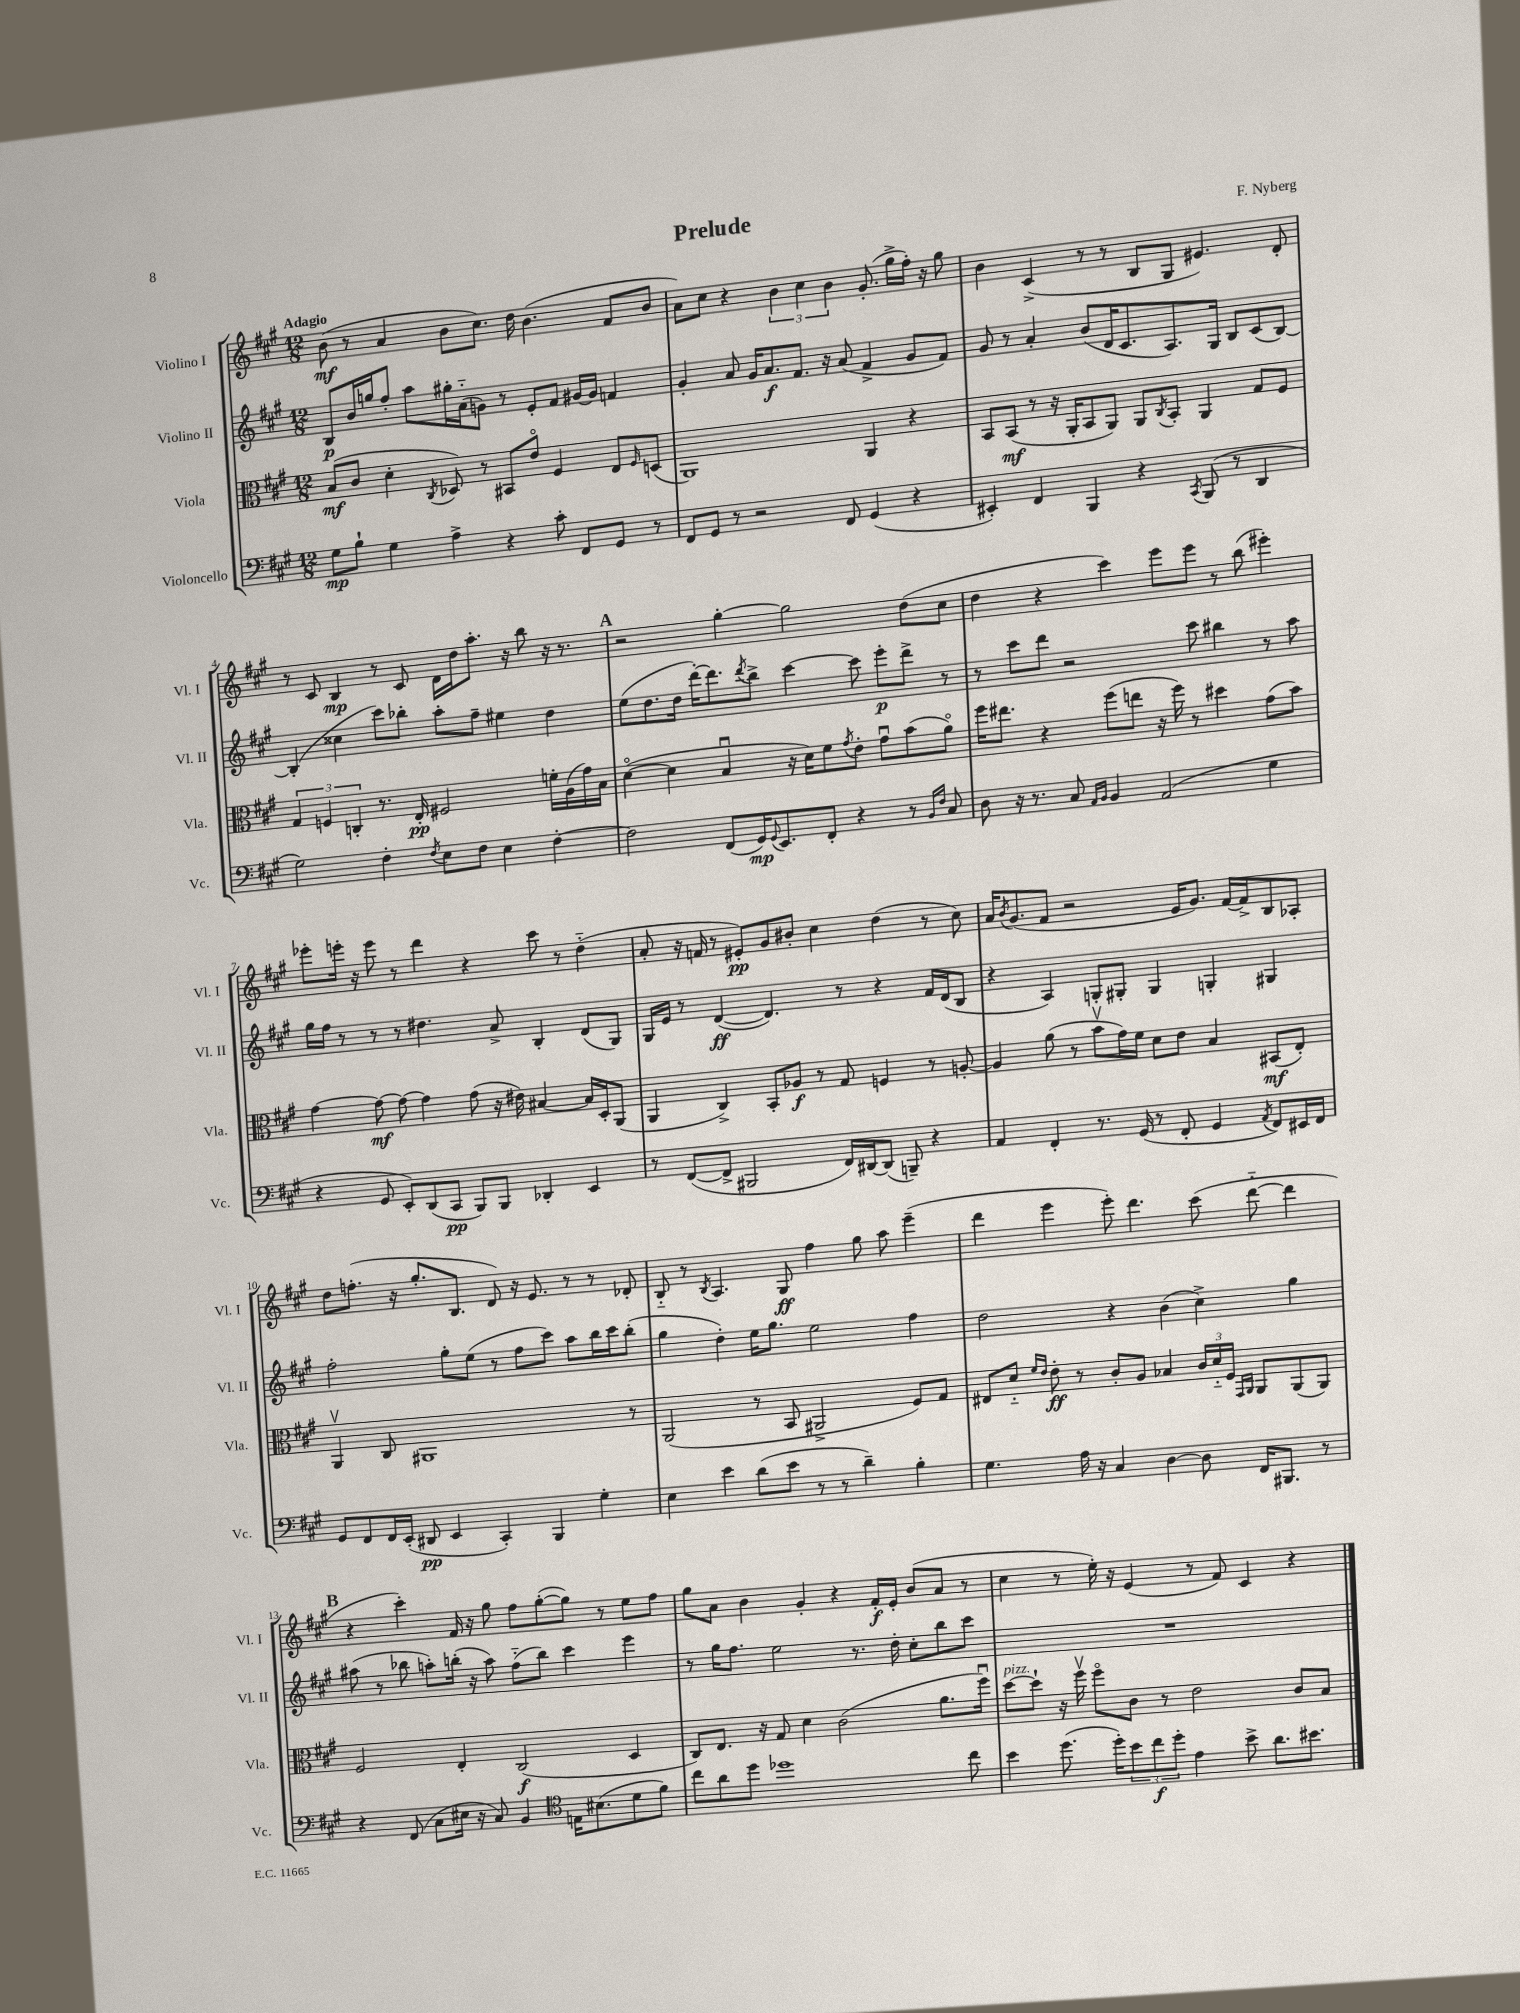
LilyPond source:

\header { title = "Prelude" composer = "F. Nyberg" }
<<
\new StaffGroup <<
\new Staff = "s0" \with { instrumentName = "Violino I" shortInstrumentName = "Vl. I" } {
    \clef treble \key a \major \numericTimeSignature \time 12/8 \tempo "Adagio"
    b'8\mf( r8 a'4 b'8 cis''8.) d''16 b'4.( fis'8 b'8 |
    a'8) cis''8 r4 \tuplet 3/2 { b'4 cis''4 b'4 } gis'8.-.( gis''16-> fis''16-.) r16 gis''8 |
    b'4 cis'4->( r8 r8 b8 gis8 eis'4.) d'8-. |
    r8 cis'8 b4\mp r8 cis'8 d'16 d''16 a''8.-. r16 b''8 r16 r8. |
    \mark \markup { \bold "A" } r2 gis''4~-. gis''2 d''8( cis''8 |
    d''4 r4 cis'''4) e'''8 e'''8 r8 b''8( eis'''4-.) |
    ees'''8-. e'''16-. r16 e'''8 r8 d'''4 r4 cis'''8 r8 d''4-_( |
    a'8-. r16 f'16 r8 eis'8-.\pp) gis'8 bis'8-. cis''4 d''4( r8 cis''8) |
    a'16 \acciaccatura { b'8 } gis'8.( fis'8 r2 e'16 gis'8.) fis'16~ fis'16-> b8 aes8-. |
    d''8 f''8.-.( r16 gis''8.-. b8. d'8) r16 e'8. r8 r8 des'8-. |
    b8-_ r8 \acciaccatura { b8 } a4. gis8\ff fis''4 gis''8 a''8 e'''4--( |
    d'''4 e'''4 e'''8-.) d'''4. cis'''8( d'''8~-_ d'''4 |
    \mark \markup { \bold "B" } r4 cis'''4-.) fis'16 r16 gis''8 fis''8 gis''8~-.( gis''8) r8 e''8 fis''8 |
    gis''8 a'8 b'4 gis'4-. r4 fis'16-.\f e'16-. b'8( a'8 r8 |
    cis''4 r8 e''16-.) r16 e'4( r8 fis'8) cis'4 r4 \bar "|." |
}
\new Staff = "s1" \with { instrumentName = "Violino II" shortInstrumentName = "Vl. II" } {
    \clef treble \key a \major \numericTimeSignature \time 12/8
    b8\p b'16 g''16 fis''8-. a''8 gis''16-. a'16-_( g'8) r8 e'8-. fis'8 gis'16~ gis'16 f'4 |
    gis'4-. a'8 gis'16 a'8.\f fis'8. r16 a'8( fis'4-> gis'8 fis'8) |
    gis'8 r8 a'4-. b'8( d'16 cis'8. a8.) gis16 b8 cis'8( b8~) |
    b4-.( cisis''4 cis'''8) bes''8-. a''8-. fis''8-- eis''4 d''4 |
    \mark \markup { \bold "A" } e''8( d''8. d''16 d'''16~-.) d'''8. \acciaccatura { d'''8 } b''8-> cis'''4~ cis'''8 e'''8-.\p d'''8-> r8 |
    r8 cis'''8 d'''8 r2 cis'''8 bis''4 r8 a''8 |
    gis''16 fis''16 r8 r8 r8 dis''4. a'8-> b4-. d'8( gis8) |
    gis16 e'16 r8 d'4~\ff( d'4.) r8 r4 fis'16 d'16( b8 |
    r4 a4) g8-. gis8-. gis4 g4-. gis4 |
    fis''2-. gis''8-. e''8( r8 fis''8 cis'''8) a''8 b''16 cis'''16 b''8-.( |
    gis''4 d''4-.) e''16 gis''8. e''2 fis''4 |
    d''2 r4 b'4( cis''4->) gis''4 |
    \mark \markup { \bold "B" } ais''8( r8 bes''8 a''8-.) b''16-.( r16 a''8) fis''8-_( b''8) cis'''4 e'''4 |
    r8 gis''16 fis''8. e''2 r8. d''16-. cis''8-. b''8 cis'''8 |
    R1. \bar "|." |
}
\new Staff = "s2" \with { instrumentName = "Viola" shortInstrumentName = "Vla." } {
    \clef alto \key a \major \numericTimeSignature \time 12/8
    b8\mf( cis'8 d'4-. \acciaccatura { cis8 } des8) r8 bis,8 e'8\flageolet fis4 e8 \grace { fis16 } d8( |
    a,1) a,4 r4 |
    b,8 b,8\mf( r8 r16 a,16-. b,8 a,8) a,8 \acciaccatura { cis8 } b,8-. a,4 gis8 fis8 |
    \tuplet 3/2 { gis4 f4 c4-. } r8. e16-.\pp fis2 f'16-. a16( gis'16) b16 |
    \mark \markup { \bold "A" } d'4~\flageolet( d'4 b4\downbow r16 d'16) fis'8 \acciaccatura { gis'8 } e'8-. gis'8\downbow b'8( a'8\flageolet) |
    fis''16 eis''8. r4 fis''8( e''8 r16 fis''16) r8 dis''4 gis'8( b'8) |
    gis'4~ gis'8~\mf gis'8~ gis'4 gis'8( r16 eis'16) bis4~ bis16 d16-. a,8( |
    a,4 cis4->) b,8-. aes8\f r8 gis8 f4 r8 a8~-. |
    a4 a'8( r8 b'8\upbow gis'16) fis'16 d'8 e'8 b4 bis,8\mf( e8-.) |
    a,4\upbow cis8 ais,1 r8 |
    a,2( r8 b,8 ais,2-> fis8) gis8 |
    eis8 d'8-_ \grace { fis'16 e'16 } e'8-.\ff r8 cis'8-. a8 bes4 \tuplet 3/2 { cis'16 d'16-_ fis16 } \grace { gis,16 a,16 } a,8 a,8( a,8) |
    \mark \markup { \bold "B" } fis2 e4-. cis2\f( d4 |
    cis8) e8. r16 gis8 d'4 cis'2( a'8. fis''16\downbow) |
    d''8~^\markup { \italic "pizz." } d''8-! r16 fis''16\upbow fis''8\flageolet cis'8 r8 e'2 cis'8 b8 \bar "|." |
}
\new Staff = "s3" \with { instrumentName = "Violoncello" shortInstrumentName = "Vc." } {
    \clef bass \key a \major \numericTimeSignature \time 12/8
    gis8\mp b8-! gis4 a4-> r4 cis'8-. fis,8 gis,8 r8 |
    fis,8 gis,8 r8 r2 fis,8 gis,4( r4 |
    eis,4-.) fis,4 b,,4 r4 \acciaccatura { cis,8 } b,,8( r8 d,4 |
    gis2) fis4-. \acciaccatura { fis8 } e8 fis8 e4 fis4~-. |
    \mark \markup { \bold "A" } fis2 fis,8( gis,16\mp) \appoggiatura { gis,8 } e,8. fis,8-. r4 r8 \grace { b,16 fis16 } cis8 |
    d8 r16 r8. cis8 \grace { a,16 b,16 } b,4 a,2( gis4 |
    r4 gis,8 e,8-.) d,8( cis,8\pp b,,8) b,,8 des,4-. e,4 |
    r8 fis,8~( fis,8-> bis,,2 fis,16) dis,16~ dis,8( b,,8--) r4 |
    a,4 fis,4-. r8. gis,16( r8 fis,8-. gis,4 \acciaccatura { a,8 } fis,8) eis,16 fis,16 |
    gis,8 fis,8 fis,16 e,16-.( dis,8\pp e,4 cis,4-.) b,,4 gis4-. |
    e4 e'4 d'8( e'8 r8 r8 d'4--) b4-. |
    gis4. a16 r16 cis4 d4~ d8 fis,16 bis,,8. r8 |
    \mark \markup { \bold "B" } r4 fis,8( cis8 eis16 r16 cis8) b,4 \clef tenor e16 bis8.( d'8 fis'8) |
    cis''8 a'8 d''8 des''1 cis''8 |
    b'4 d''8.( d''16-.) \tuplet 3/2 { b'8 cis''8\f d''8-. } e'4 b'8-> a'8. bis'8. \bar "|." |
}
>>
>>
